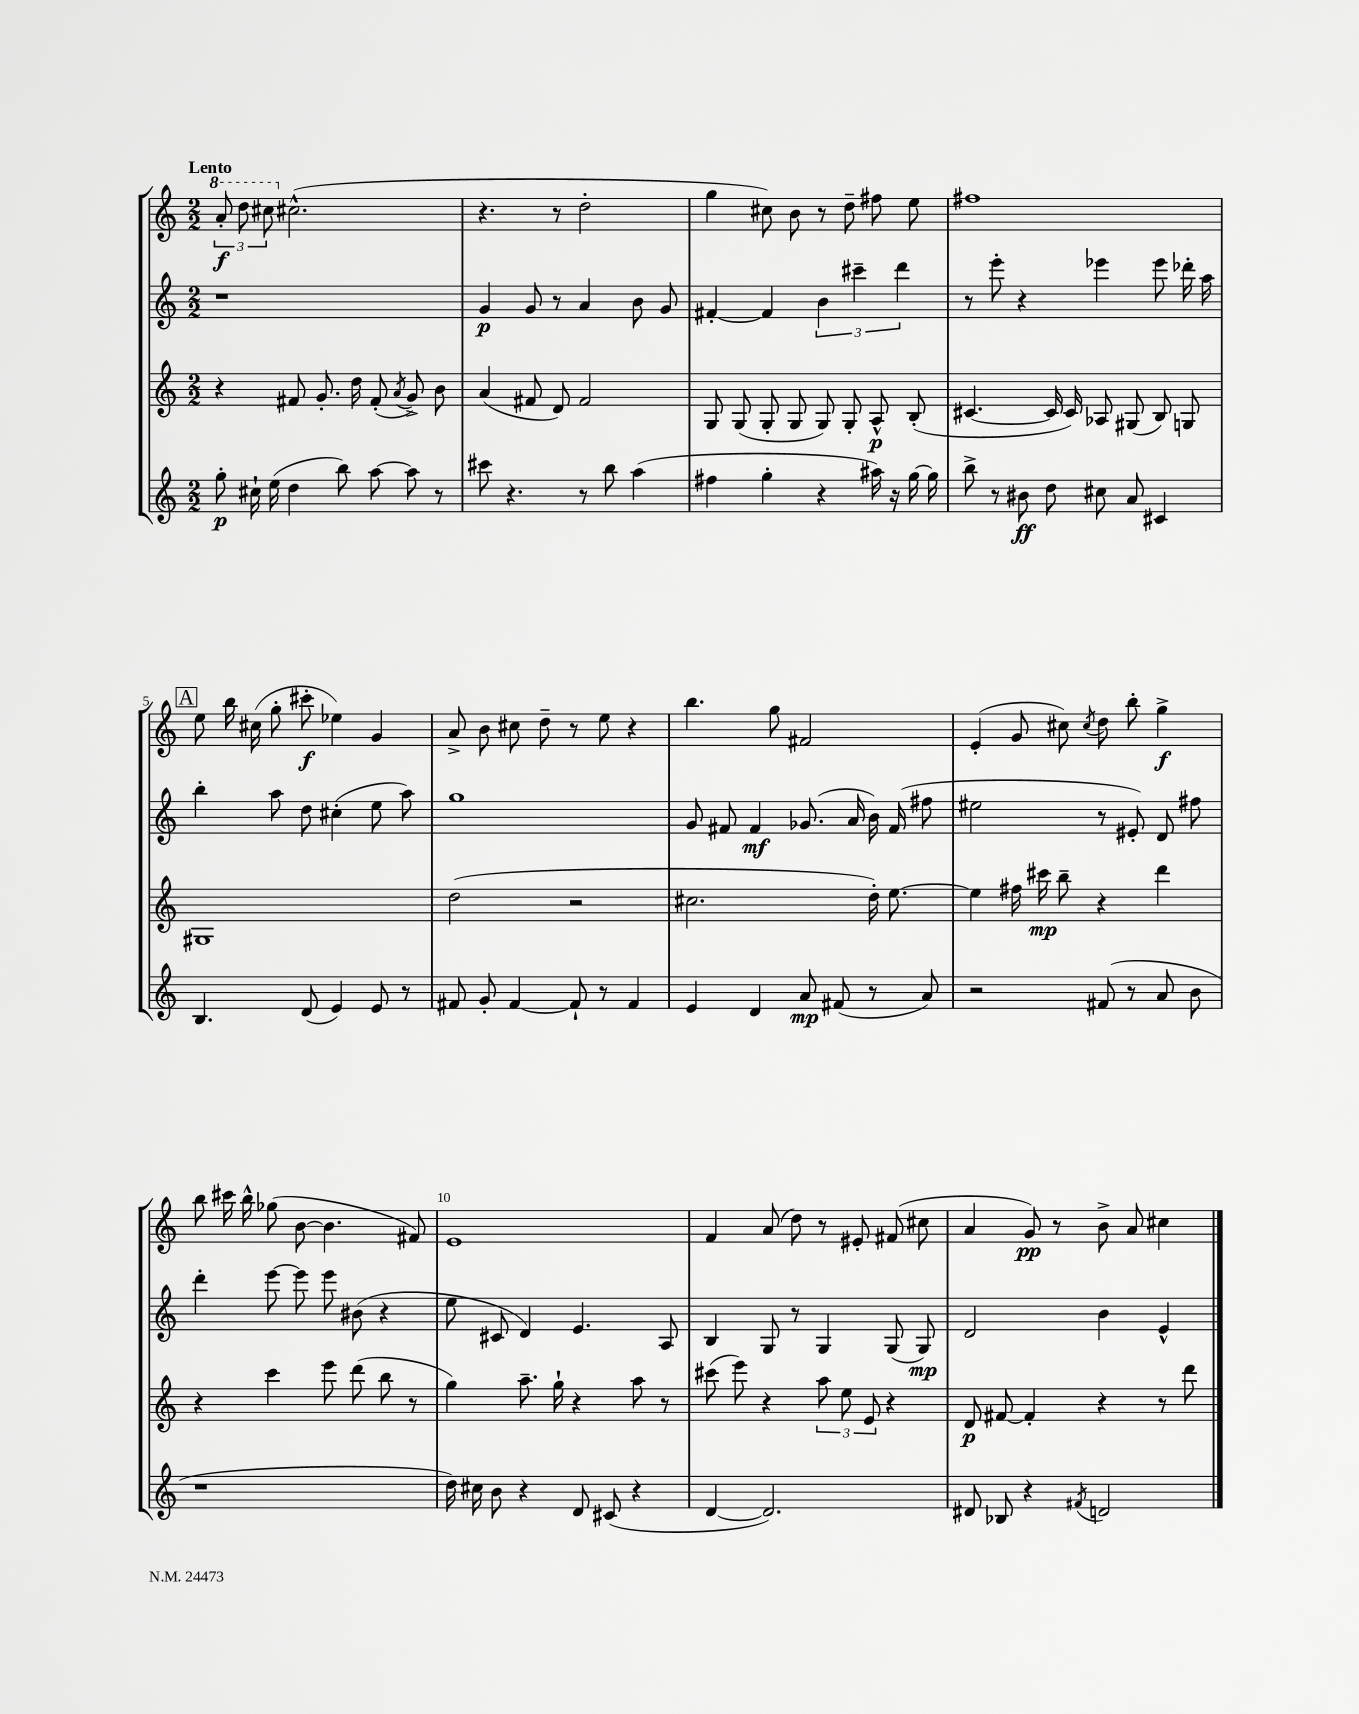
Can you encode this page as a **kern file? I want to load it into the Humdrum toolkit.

**kern	**kern	**kern	**kern
*staff4	*staff3	*staff2	*staff1
*clefG2	*clefG2	*clefG2	*clefG2
*k[]	*k[]	*k[]	*k[]
*M2/2	*M2/2	*M2/2	*M2/2
8gg'	4r	1r	12aa'
.	.	.	12ddd
16cc#`	.	.	.
.	.	.	12ccc#
(16ee	.	.	.
4dd	8f#	.	(2.cc#^^
.	8.g'	.	.
8bb)	.	.	.
.	16dd	.	.
[8aa	(8f#'	.	.
.	8qa	.	.
8aa]	8g^)	.	.
8r	8b	.	.
=	=	=	=
8ccc#	(4a	4g	4.r
4.r	.	.	.
.	8f#	8g	.
.	8d)	8r	8r
8r	2f#	4a	2dd'
8bb	.	.	.
(4aa	.	8b	.
.	.	8g	.
=	=	=	=
4ff#	8G	[4f#'	4gg
.	(8G	.	.
4gg'	8G'	4f#]	8cc#)
.	8G	.	8b
4r	8G)	6b	8r
.	8G'	.	8dd~
.	.	6ccc#~	.
16aa#)	8A^^	.	8ff#
16r	.	.	.
.	.	6ddd	.
[16gg	(8B'	.	8ee
16gg]	.	.	.
=	=	=	=
8bb^	[4.c#	8r	1ff#
8r	.	8eee'	.
8b#	.	4r	.
8dd	16c#]	.	.
.	16c#)	.	.
8cc#	8A-	4eee-	.
8a	(8G#	.	.
4c#	8B)	8eee-	.
.	8G	16ddd-'	.
.	.	16aa	.
=	=	=	=
4.B	1G#	4bb'	8ee
.	.	.	16bb
.	.	.	(16cc#
.	.	8aa	8gg'
(8d	.	8dd	8ccc#'
4e)	.	(4cc#'	4ee-)
8e	.	8ee	4g
8r	.	8aa)	.
=	=	=	=
8f#	(2dd	1gg	8a^
8g'	.	.	8b
[4f#	.	.	8cc#
.	.	.	8dd~
8f#`]	2r	.	8r
8r	.	.	8ee
4f#	.	.	4r
=	=	=	=
4e	2.cc#	8g	4.bb
.	.	8f#	.
4d	.	4f#	.
.	.	.	8gg
8a	.	(8.g-	2f#
(8f#	.	.	.
.	.	16a	.
8r	16dd')	16b)	.
.	[8.ee	(16f#	.
8a)	.	8ff#	.
=	=	=	=
2r	4ee]	2ee#	(4e'
.	16ff#	.	8g
.	16ccc#	.	.
.	8bb~	.	8cc#)
.	.	.	8qcc#
(8f#	4r	8r	8dd
8r	.	8e#')	8bb'
8a	4ddd	8d	4gg^
8b	.	8ff#	.
=	=	=	=
1r	4r	4ddd'	8bb
.	.	.	16ccc#
.	.	.	16bb^^
.	4ccc	[8eee	(8gg-
.	.	8eee]	[8b
.	8eee	8eee	4.b]
.	(8ddd	(8b#	.
.	8bb	4r	.
.	8r	.	8f#)
=	=	=	=
16dd)	4gg)	8ee	1e
16cc#	.	.	.
8b	.	8c#	.
4r	8.aa~	4d)	.
.	16gg`	.	.
8d	4r	4.e	.
(8c#	.	.	.
4r	8aa	.	.
.	8r	8A	.
=	=	=	=
[4d	(8ccc#	4B	4f
.	8eee)	.	.
2.d])	4r	8G	(8a
.	.	8r	8dd)
.	12aa	4G	8r
.	12ee	.	.
.	.	.	8e#'
.	12e	.	.
.	4r	(8G	(8f#
.	.	8G)	8cc#
=	=	=	=
8d#	8d	2d	4a
8B-	[8f#	.	.
4r	4f#']	.	8g)
.	.	.	8r
8qf#	.	.	.
2d	4r	4b	8b^
.	.	.	8a
.	8r	4e^^	4cc#
.	8ddd	.	.
==	==	==	==
*-	*-	*-	*-
